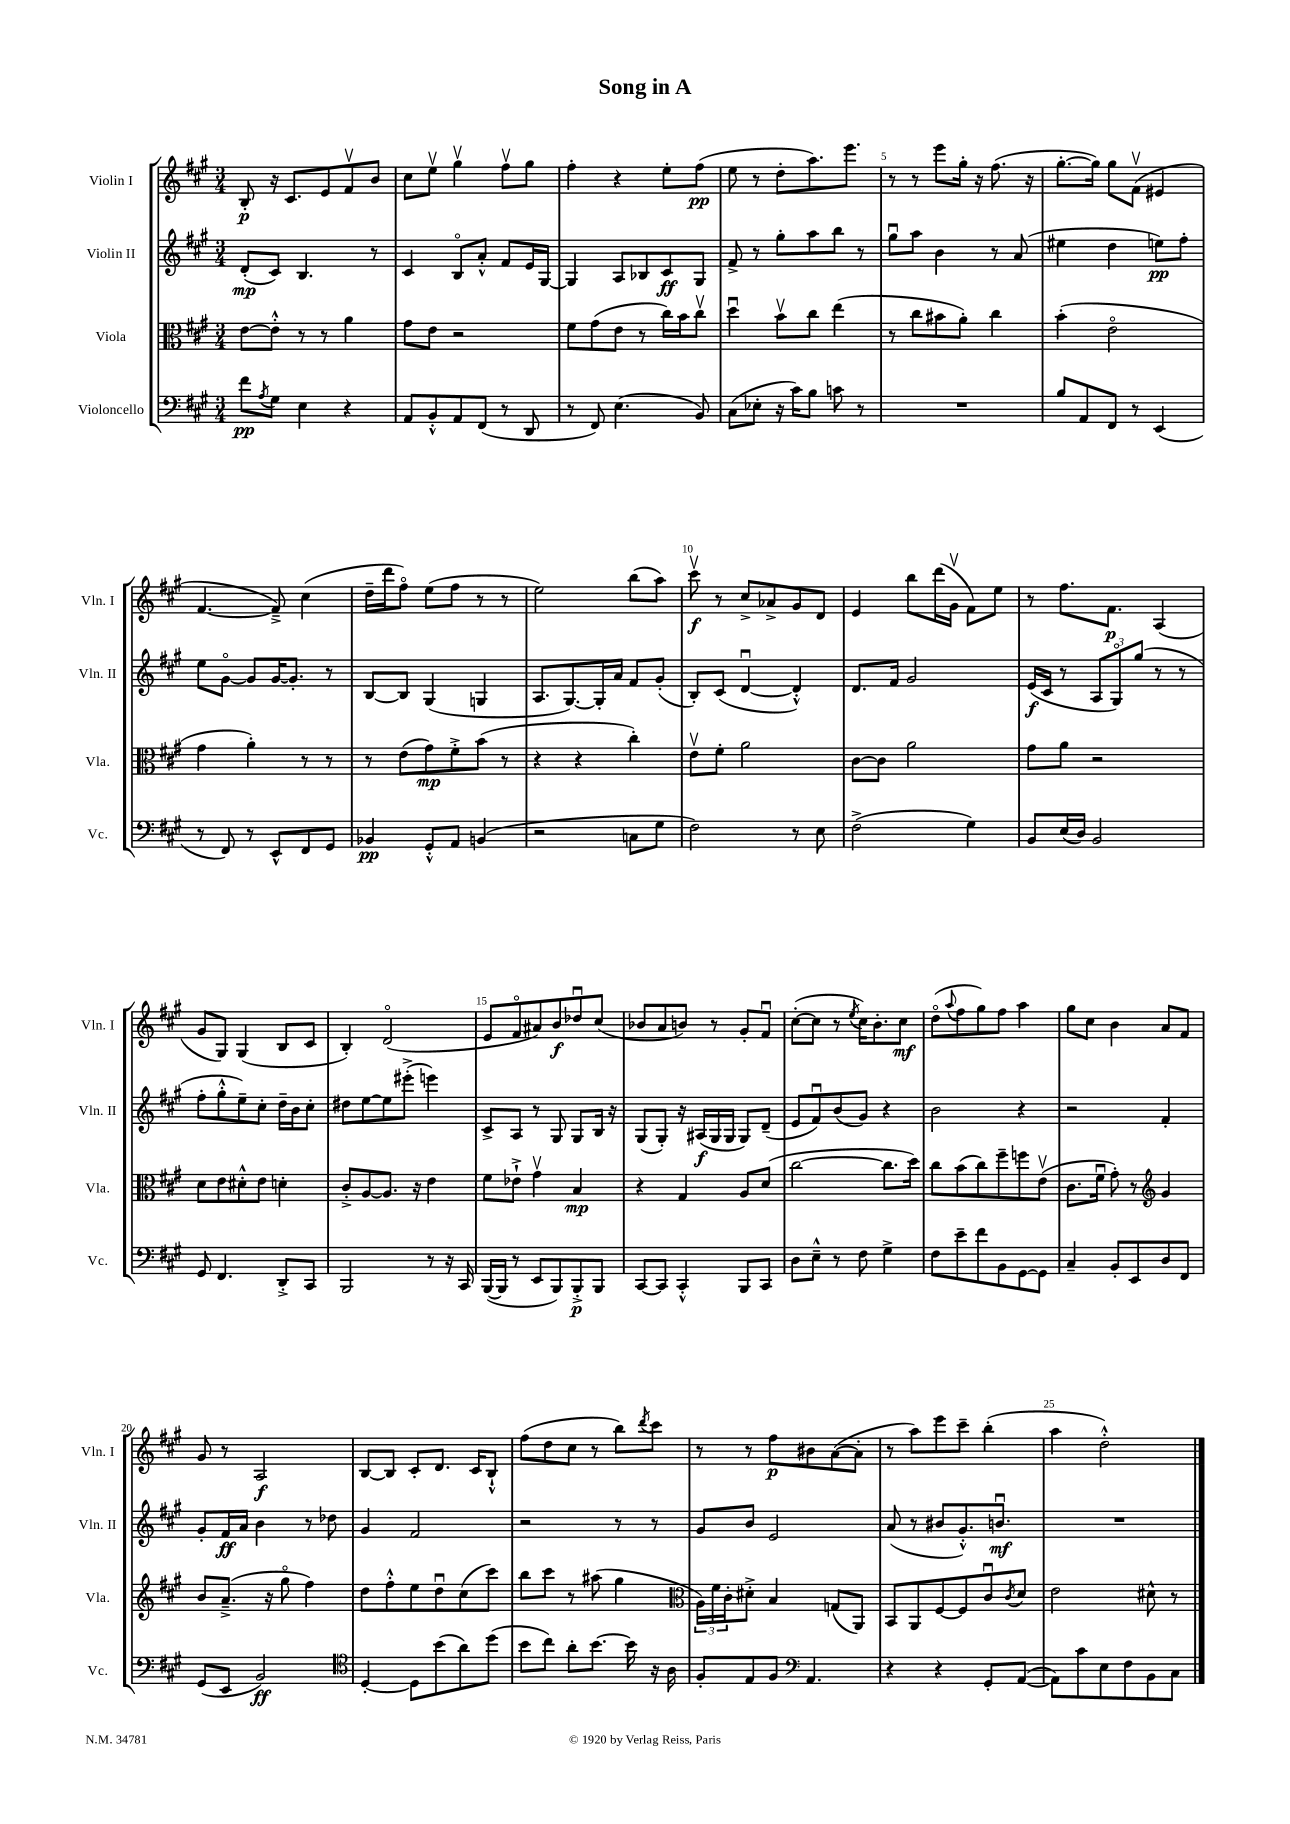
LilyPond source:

\header { title = "Song in A" }
<<
\new StaffGroup <<
\new Staff = "s0" \with { instrumentName = "Violin I" shortInstrumentName = "Vln. I" } {
    \clef treble \key a \major \numericTimeSignature \time 3/4
    b8-.\p r16 cis'8. e'8 fis'8\upbow b'8 |
    cis''8 e''8\upbow gis''4\upbow fis''8\upbow gis''8 |
    fis''4-. r4 e''8-. fis''8\pp( |
    e''8 r8 d''8-. a''8.) e'''8. |
    r8 r8 e'''8 gis''16-. r16 fis''8.( r16 |
    gis''8.~-. gis''16) gis''8 fis'8\upbow( eis'4 |
    fis'4.~ fis'8--->) cis''4( |
    d''16-- d'''16 fis''8\flageolet) e''8( fis''8 r8 r8 |
    e''2) b''8( a''8) |
    cis'''8\upbow\f r8 cis''8-> aes'8-> gis'8 d'8 |
    e'4 b''8 d'''16( gis'16\upbow fis'8) e''8 |
    r8 fis''8. fis'8.\p a4( |
    gis'8 gis8) gis4( b8 cis'8 |
    b4-.) d'2\flageolet( |
    e'8 fis'8\flageolet ais'8) b'8\f des''8\downbow cis''8( |
    bes'8 a'8 b'8) r8 gis'8-. fis'8\downbow |
    cis''8~-.( cis''8 r8 \acciaccatura { e''8 } cis''16) b'8.-. cis''8\mf |
    d''8\flageolet( \appoggiatura { a''8 } fis''8 gis''8) fis''8 a''4 |
    gis''8 cis''8 b'4 a'8 fis'8 |
    gis'8 r8 a2\f |
    b8~ b8 cis'8-. d'8. cis'16 b8-!-^ |
    fis''8( d''8 cis''8 r8 b''8) \acciaccatura { d'''8 } cis'''8 |
    r8 r8 fis''8\p bis'8 a'8~( a'8-. |
    r8 a''8) e'''8 cis'''8-- b''4-.( |
    a''4 d''2-.-^) \bar "|." |
}
\new Staff = "s1" \with { instrumentName = "Violin II" shortInstrumentName = "Vln. II" } {
    \clef treble \key a \major \numericTimeSignature \time 3/4
    d'8-.\mp( cis'8) b4. r8 |
    cis'4 b8\flageolet a'8-.-^ fis'8 e'16 gis16~ |
    gis4 a8 bes8 cis'8\ff gis8 |
    fis'8-> r8 gis''8-. a''8 b''8 r8 |
    gis''8\downbow a''8 b'4 r8 a'8( |
    eis''4 d''4 e''8\pp) fis''8-. |
    e''8 gis'8~\flageolet gis'8 gis'16~ gis'8.-. r8 |
    b8~ b8 gis4( g4 |
    a8. gis8.~) gis16-. a'16 fis'8 gis'8-.( |
    b8-.) cis'8( d'4~\downbow d'4-.-^) |
    d'8. fis'16 gis'2 |
    e'16\f( cis'16 r8 \tuplet 3/2 { a8 gis8\flageolet) gis''8( } r8 r8 |
    fis''8-. gis''8-.-^ e''8--) cis''8-. d''16-- b'16 cis''8-. |
    dis''8 e''8~ e''8 eis'''8-.->( e'''4) |
    cis'8-> a8 r8 gis8 gis8 b16 r16 |
    gis8( gis8-.) r16 ais16\f( gis16 gis16 gis8) d'8--( |
    e'8 fis'8\downbow) b'8( gis'8) r4 |
    b'2 r4 |
    r2 fis'4-. |
    gis'8-. fis'16\ff a'16 b'4 r8 des''8 |
    gis'4 fis'2 |
    r2 r8 r8 |
    gis'8 b'8 e'2 |
    a'8( r8 bis'8 gis'8.-.-^) b'8.\downbow\mf |
    R2. \bar "|." |
}
\new Staff = "s2" \with { instrumentName = "Viola" shortInstrumentName = "Vla." } {
    \clef alto \key a \major \numericTimeSignature \time 3/4
    e'8~ e'8-.-^ r8 r8 a'4 |
    gis'8 e'8 r2 |
    fis'8 gis'8( e'8 r8 cis''16) b'16 cis''8\upbow |
    d''4\downbow b'8\upbow cis''8 e''4( |
    r8 cis''8 bis'8 a'8-.) cis''4 |
    b'4-.( e'2\flageolet |
    gis'4 a'4-.) r8 r8 |
    r8 e'8( gis'8\mp) fis'8-.-> b'8( r8 |
    r4 r4 cis''4-.) |
    e'8\upbow fis'8-. a'2 |
    cis'8~ cis'8 a'2 |
    gis'8 a'8 r2 |
    d'8 e'8 dis'8-.-^ e'8 d'4-. |
    cis'8-.-> a8~ a8. r16 e'4 |
    fis'8 ees'8-!-> gis'4\upbow b4\mp |
    r4 gis4 a8 d'8( |
    cis''2~ cis''8. d''16) |
    cis''8 b'8( cis''8) fis''8-- f''8 e'8\upbow( |
    cis'8. fis'16\downbow gis'8-.) r8 \clef treble gis'4 |
    b'8 a'8.--->( r16 gis''8\flageolet fis''4) |
    d''8 fis''8-.-^ e''8 d''8\downbow cis''8( cis'''8) |
    b''8 cis'''8 r8 ais''8( gis''4 |
    \clef alto \tuplet 3/2 { a16) fis'16 cis'16-. } dis'8-.-> b4 g8( a,8) |
    b,8 a,8 fis8~ fis8 cis'8\downbow \acciaccatura { cis'8 } d'8 |
    e'2 dis'8-^ r8 \bar "|." |
}
\new Staff = "s3" \with { instrumentName = "Violoncello" shortInstrumentName = "Vc." } {
    \clef bass \key a \major \numericTimeSignature \time 3/4
    fis'8\pp \acciaccatura { a8 } gis8 e4 r4 |
    a,8 b,8-.-^ a,8 fis,8( r8 d,8 |
    r8 fis,8) e4.( b,8) |
    cis8( ees8-. r16 cis'16) b8 c'8 r8 |
    R2. |
    b8 a,8 fis,8 r8 e,4( |
    r8 fis,8) r8 e,8-^ fis,8 gis,8 |
    bes,4\pp gis,8-.-^ a,8 b,4( |
    r2 c8 gis8 |
    fis2) r8 e8 |
    fis2->( gis4) |
    b,8 e16( d16) b,2 |
    gis,8 fis,4. d,8-.-> cis,8 |
    b,,2 r8 r16 cis,16 |
    b,,16~( b,,16 r8 e,8 b,,8) b,,8-.->\p b,,8 |
    cis,8~ cis,8 cis,4-.-^ b,,8 cis,8 |
    d8 e8---^ r8 fis8 gis4-> |
    fis8 e'8-- fis'8 b,8 gis,8~ gis,8 |
    cis4-- b,8-. e,8 d8 fis,8 |
    gis,8( e,8 b,2\ff) |
    \clef tenor d4~-. d8 b'8( a'8) d''8( |
    b'8 cis''8) a'8-. b'8.~ b'16 r16 a16 |
    fis8-. e8 fis8 \clef bass a,4. |
    r4 r4 gis,8-. a,8~( |
    a,8) cis'8 e8 fis8 b,8 cis8 \bar "|." |
}
>>
>>
\layout { \context { \Score \override BarNumber.break-visibility = ##(#f #t #t) barNumberVisibility = #(every-nth-bar-number-visible 5) } }
